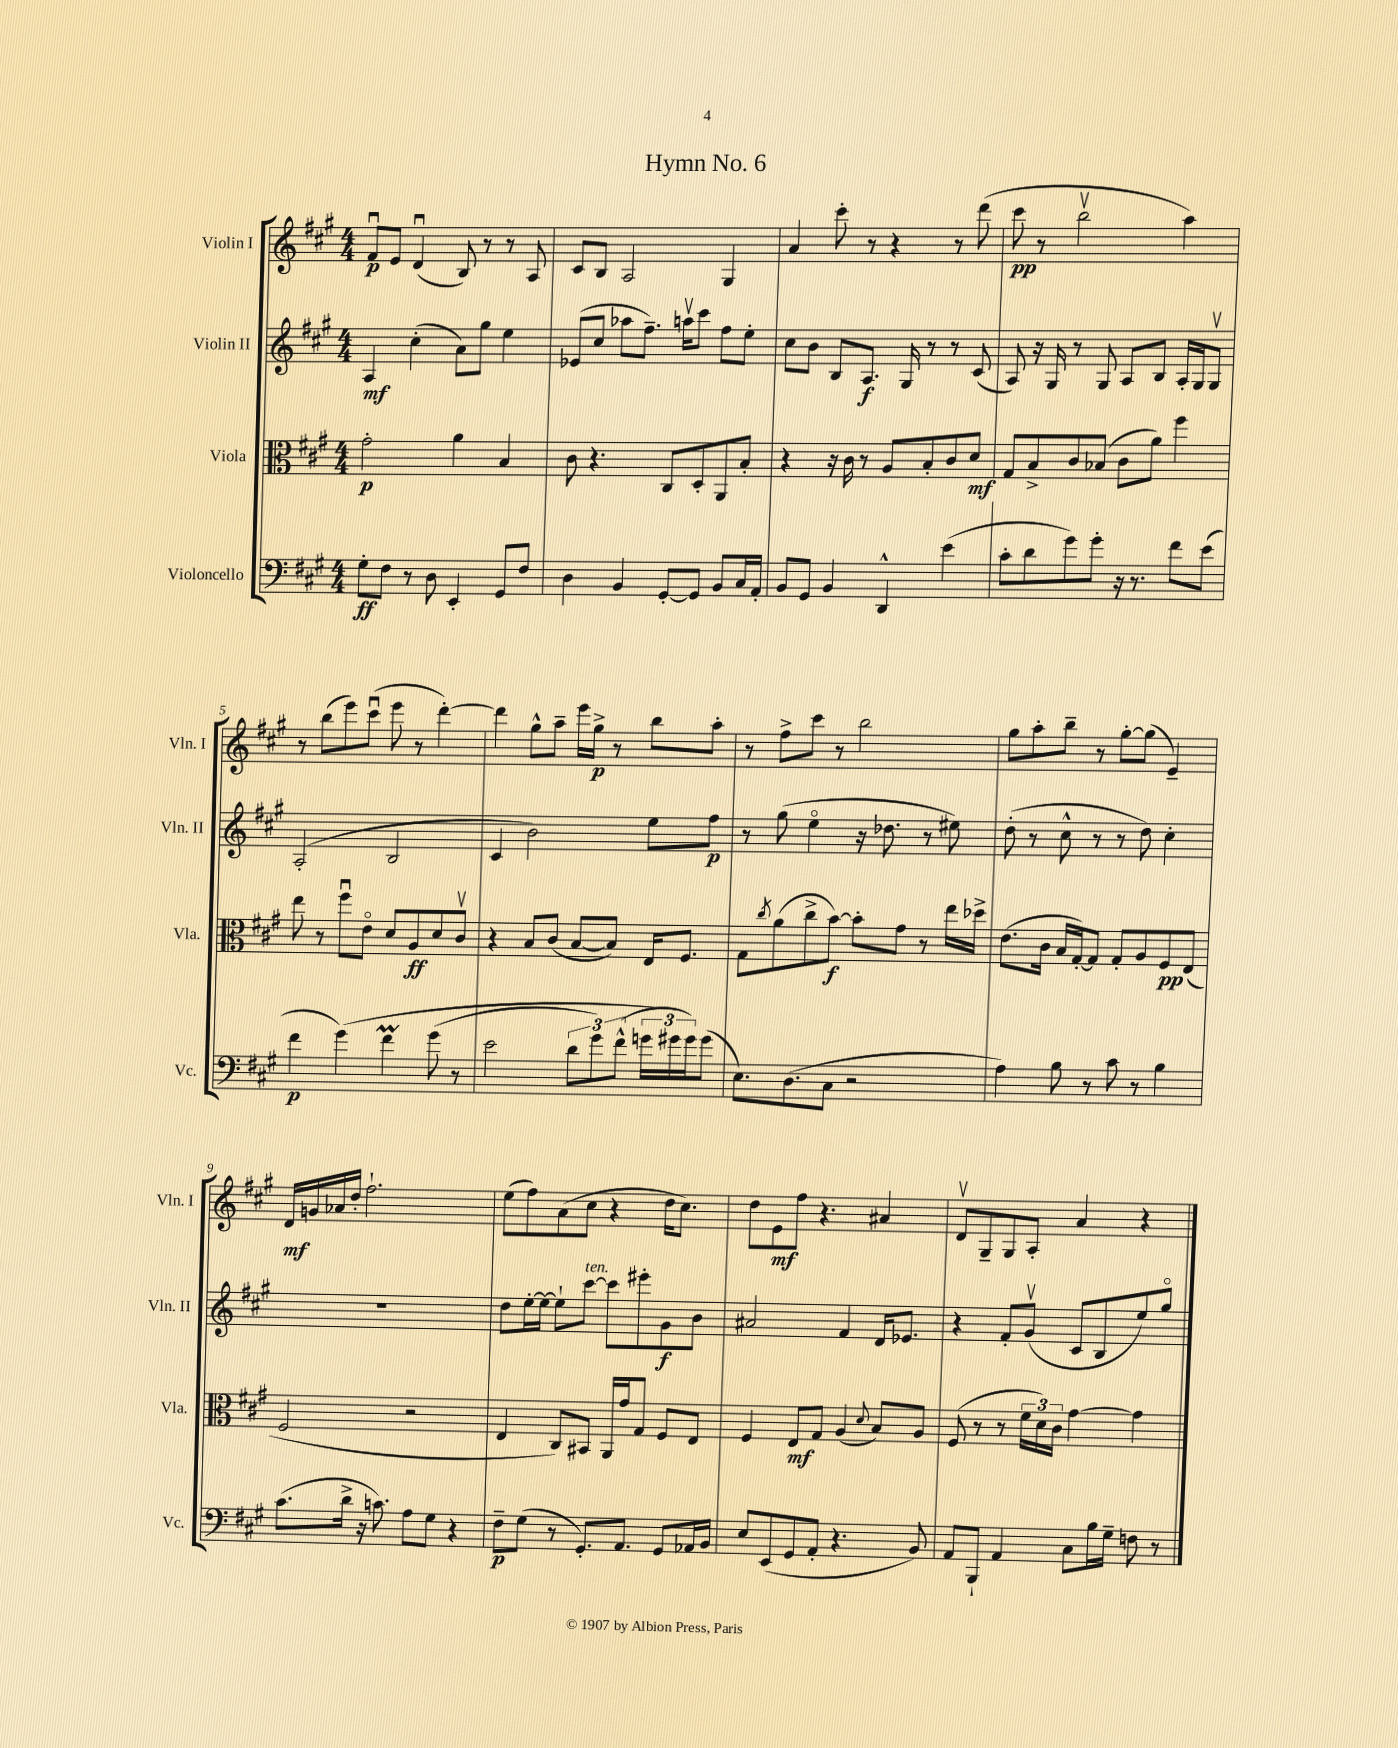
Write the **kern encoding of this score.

**kern	**kern	**kern	**kern
*staff4	*staff3	*staff2	*staff1
*clefF4	*clefC3	*clefG2	*clefG2
*k[f#c#g#]	*k[f#c#g#]	*k[f#c#g#]	*k[f#c#g#]
*M4/4	*M4/4	*M4/4	*M4/4
8G#'\L	2g#'\	4A/	8f#u/L
8F#\J	.	.	8e/J
8r	.	(4cc#'\	(4du/
8D\	.	.	.
4EE'/	4a\	8a\L)	8B/)
.	.	8gg#\J	8r
8GG#/L	4B/	4ee\	8r
8F#/J	.	.	8A/
=	=	=	=
4D\	8c#\	(8e-/L	8c#/L
.	4.r	8cc#/J	8B/J
4BB/	.	8aa-\L	2A/
.	.	8.ff#~\J)	.
[8GG#'/L	8C#/L	.	.
.	.	16aav\LK	.
8GG#/]J	8D'/	8ccc#\J	.
8BB/L	8AA/	8ff#\L	4G#/
16C#/L	8B'/J	8ee'\J	.
16AA'/JJ	.	.	.
=	=	=	=
8BB/L	4r	8cc#\L	4a/
8GG#/J	.	8b\J	.
4BB/	16r	8B/L	8ccc#'\
.	16c#\	.	.
.	8r	8.A/J	8r
4DD^^/	8A/L	.	4r
.	.	16G#/	.
.	8B'/	8r	.
(4e\	8c#/	8r	8r
.	8d/J	(8c#/	(8ddd\
=	=	=	=
8c#'\L	8G#/L	8A/)	8ccc#\
8d\	8B^/	16r	8r
.	.	16G#/	.
8g#\)	8c#/	8r	2bbv\
8g#'\J	(8B-/J	8G#/	.
16r	8c#\L	8A/L	.
8.r	.	.	.
.	8a\J)	8B/J	.
8f#\L	4ff#\	16A'/LL	4aa\)
.	.	16G#/J	.
(8e\J	.	8G#v/J	.
=	=	=	=
4f#\	8ee\	(2A'/	8r
.	8r	.	(8bb\L
&(4g#\)	8ff#u\L	.	8eee\)
.	8eo\J	.	(8ccc#u\J
4f#\	8d/L	2B/	8eee\
.	8A/	.	8r
(8g#\	8d/	.	[4ddd'\)
8r	8c#v/J	.	.
=	=	=	=
2e\	4r	4c#/	4ddd\]
.	8B/L	2b\)	8gg#^^\L
.	(8c#/J	.	8aa~\J
12d\L	[8B/L	.	16eee\LL
.	.	.	16gg#^\JJ
12g#\)	.	.	.
.	8B/]J)	.	8r
(12f#^^\J	.	.	.
24g\LL	16E/LK	8ee\L	8bb\L
24g#\&)	.	.	.
.	8.F#/J	.	.
24g#\J)	.	.	.
(8g#\J	.	8ff#\J	8aa'\J
=	=	=	=
8.E\L)	8G#\L	8r	8r
.	8qcc#/	.	.
.	(8a\	(8gg#\	8ff#^\L
(8.D\	.	.	.
.	8cc#^\	4eeo\	8ccc#\J
8C#\J	[8b\J)	.	8r
2r	8b'\]L	16r	2bb\
.	.	8.dd-\	.
.	8g#\J	.	.
.	8r	8r	.
.	16ee\LL	8ee#\)	.
.	16dd-^\JJ	.	.
=	=	=	=
4A\)	(8.e\L	(8dd'\	8gg#\L
.	.	8r	8aa'\
.	16c#\Jk	.	.
8B\	16B/LL	8cc#^^\	8bb~\J
.	[16G#'/J)	.	.
8r	8G#/]J	8r	8r
8c#\	8G#'/L	8r	[8gg#'\L
8r	8A/	8dd\)	(8gg#\]J
4B\	8F#/	4cc#'\	4e~/)
.	(8E/J	.	.
=	=	=	=
(8.c#\L	2F#/	1r	16d/LL
.	.	.	16g/
.	.	.	16a-/
16d^\Jk	.	.	16dd'/JJ
16r	.	.	2.ff#`\
8.c\)	.	.	.
8A\L	2r	.	.
8G#\J	.	.	.
4r	.	.	.
=	=	=	=
8F#~\L	4E/	8dd\L	(8ee\L
(8G#\J	.	[16ee'\L	8ff#\)
.	.	16ee\_JJ	.
8r	8C#/L)	8ee`\]L	(8a\
8.GG#'/L)	8BB#/J	[8ccc#\J	8cc#\J
.	16AA/LL	8ccc#\]L	4r
8.AA/J	16g#/J	.	.
.	8G#/J	8eee#'\	.
8GG#/L	8F#/L	8g#\	16dd\LK
.	.	.	8.cc#\J)
16AA-/L	8E/J	8b\J	.
16BB/JJ	.	.	.
=	=	=	=
8E/L	4F#/	2a#/	8dd\L
(8EE/	.	.	8e\
8GG#/	8E/L	.	8ff#\J
8AA'/J	8G#/J	.	4.r
4.r	(4A/	4f#/	.
.	8qqd/	.	.
.	8B/L)	16d/LK	4a#/
.	.	8.e-/J	.
8BB/)	8A/J	.	.
=	=	=	=
8AA/L	(8F#/	4r	8dv/L
8BBB`/J	8r	.	8G#~/
4AA/	8r	8f#'/L	8G#/
.	24f#\LL	(8g#v/J	8A'/J
.	24d\)	.	.
.	24c#\JJ	.	.
8C#\L	[4g#\	8c#/L	4a/
16B\L	.	8B/	.
16G#~\JJ	.	.	.
8F\	4g#\]	8ee/)	4r
8r	.	8gg#o/J	.
==	==	==	==
*-	*-	*-	*-
